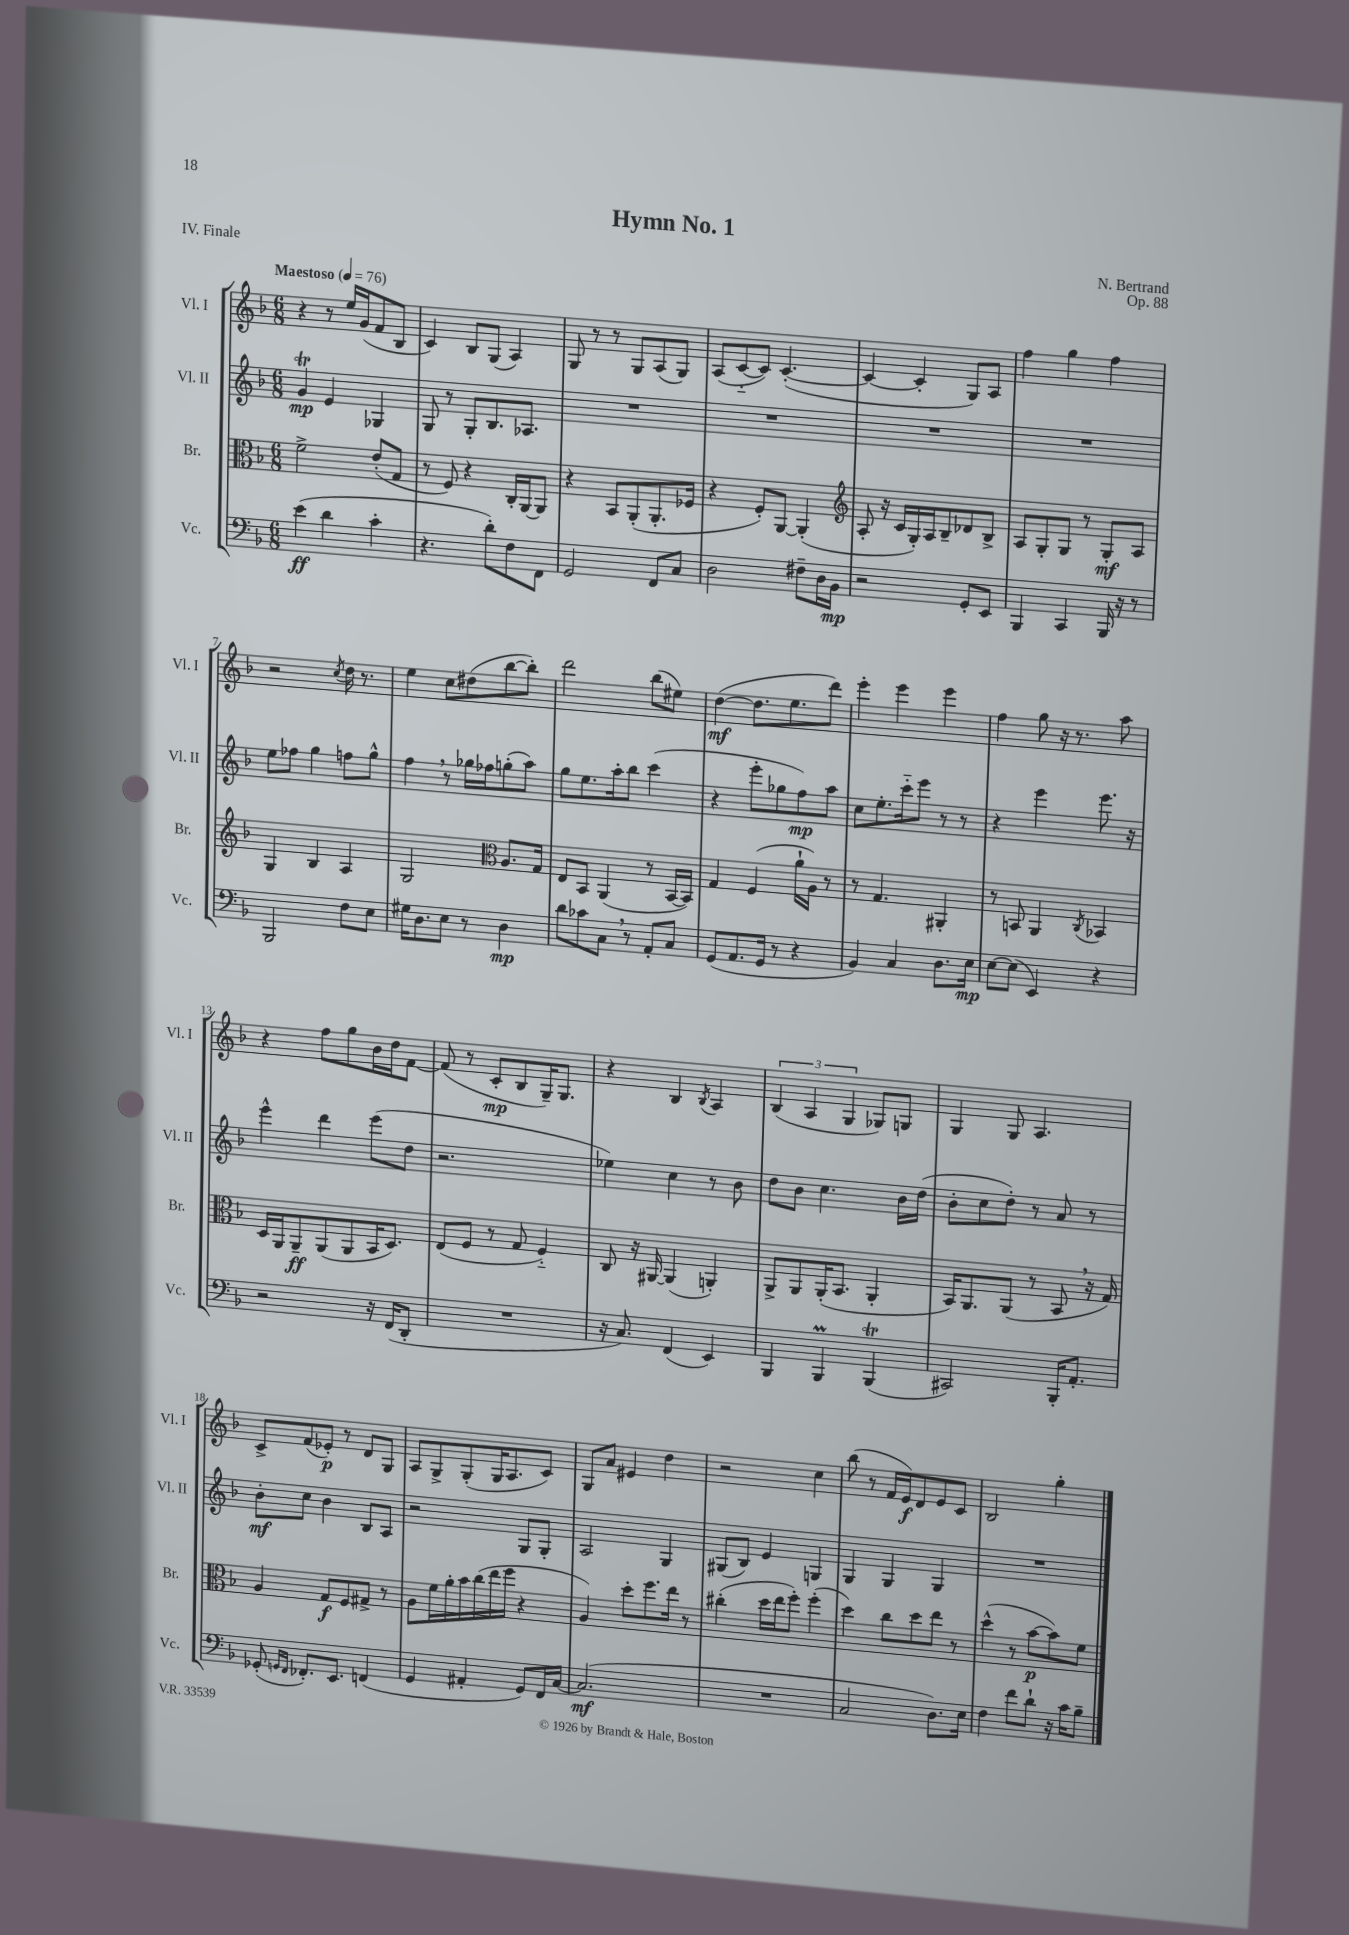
\header { title = "Hymn No. 1" composer = "N. Bertrand" opus = "Op. 88" piece = "IV. Finale" }
<<
\new StaffGroup <<
\new Staff = "s0" \with { instrumentName = "Vl. I" shortInstrumentName = "Vl. I" } {
    \clef treble \key f \major \numericTimeSignature \time 6/8 \tempo "Maestoso" 4 = 76
    \autoBeamOff r4 r8 e''16[ g'16( f'8 bes8] |
    c'4) bes8[ g8]( a4) |
    g8 r8 r8 g8[ a8( g8]) |
    a8[( c'8~-_ c'8]) c'4.~-.( |
    c'4~ c'4-. g8[) a8] |
    f''4 g''4 f''4 |
    r2 \acciaccatura { c''8 } d''16 r8. |
    e''4 c''8[ dis''8( bes''8~ bes''8]-.) |
    d'''2 bes''8[( eis''8]) |
    d''4~\mf( d''8.[ e''8. d'''8]) |
    e'''4-. e'''4 e'''4 |
    f''4 g''8 r16 r8. a''8 |
    r4 f''8[ g''8 bes'16 d''16 f'8]~ |
    f'8( r8 c'8[-.\mp bes8 g16--) g8.] |
    r4 bes4 \acciaccatura { bes8 } a4 |
    \tuplet 3/2 { bes4( a4 g4 } ges8[) g8] |
    g4 g8 a4. |
    c'8[-> f'8( ees'8]-.\p) r8 d'8[ g8] |
    a8[ g8-> g8-.( g16 a8. c'8]) |
    g8[ a'8] eis'4 d''4 |
    r2 c''4 |
    bes''8( r8 f'16[ e'16\f) d'8 e'8 c'8] |
    bes2 g''4-. \bar "|." |
}
\new Staff = "s1" \with { instrumentName = "Vl. II" shortInstrumentName = "Vl. II" } {
    \clef treble \key f \major \numericTimeSignature \time 6/8
    \autoBeamOff g'4\trill\mp e'4 ges4 |
    g8 r8 g8[-. bes8. aes8.] |
    R2. |
    R2. |
    R2. |
    R2. |
    e''8[ fes''8] g''4 f''8[ g''8]-^ |
    f''4 \breathe r8 ges''16[ fes''16 g''8-.( a''8]) |
    g''8[ e''8. a''16-. bes''8] c'''4( |
    r4 e'''8[-. ges''8 f''8\mp) a''8] |
    c''8[ e''8.-. c'''16-_ e'''8] r8 r8 |
    r4 e'''4 e'''8. r16 |
    e'''4-^ d'''4 e'''8[( d''8] |
    r2. |
    ees''4) c''4 r8 bes'8 |
    d''8[ bes'8] c''4. bes'16[ d''16]( |
    bes'8[-. c''8 d''8]-.) r8 a'8 r8 |
    bes'8[-.\mf c''8] bes'4 bes8[ a8] |
    r2 g8[ g8]-. |
    a2 g4 |
    gis8[( bes8]) e'4 g4 |
    g4 g4 g4 |
    R2. \bar "|." |
}
\new Staff = "s2" \with { instrumentName = "Br." shortInstrumentName = "Br." } {
    \clef alto \key f \major \numericTimeSignature \time 6/8
    \autoBeamOff f'2-> e'8[-.( g8] |
    r8 f8) r4 c16[-. a,16~ a,8] |
    r4 bes,8[ a,8-.( a,8.-. fes16] |
    r4 f8[-.) a,8]~ a,4-.( |
    \clef treble a8-. r16 c'16[ g16-.) a16 bes8-- des'8 bes8]-> |
    a8[ g8-. g8] r8 g8[-.\mf a8] |
    g4 bes4 a4 |
    g2 \clef alto a8.[ g16] |
    e8[ bes,8] a,4( r8 bes,16[~ bes,16]) |
    g4 f4( a'16[-! a16]) r8 |
    r8 g4. ais,4-. |
    r8 b,8 a,4 \acciaccatura { c8 } bes,4 |
    d16[ a,16 a,8--\ff a,8( a,8 bes,16 d8.]) |
    e8[( f8] r8 g8 f4-_) |
    c8 r16 ais,16~ ais,4( a,4-.) |
    a,8[-> a,8 a,16-.( bes,8.] a,4-. |
    bes,16[) a,8. a,8]( r8 bes,8 \breathe r16 g16) |
    a4 g8[\f f8 gis8]-> r8 |
    a8[ f'16 a'16-. bes'16 c''16( e''16 f''16] r4 |
    a4) d''8[-. f''8. e''16] r8 |
    cis''4-.( d''16[ e''16 f''8]-.) f''4-.( |
    d''4) c''8[ d''8 e''8] r8 |
    d''4-^( r8 bes'8[~\p bes'8) f'8] \bar "|." |
}
\new Staff = "s3" \with { instrumentName = "Vc." shortInstrumentName = "Vc." } {
    \clef bass \key f \major \numericTimeSignature \time 6/8
    \autoBeamOff e'4\ff( d'4 c'4-. |
    r4. d'8[-.) f8 f,8] |
    g,2 f,8[ c8] |
    d2 fis8[-- d16 bes,16]\mp |
    r2 g,8[-. e,8] |
    bes,,4 c,4 bes,,16 r16 r8 |
    bes,,2 f8[ e8] |
    gis16[ d8. e8] r8 d4\mp |
    d'8[ ces'8 c8] \breathe r8 a,8[-. c8] |
    g,8[( a,8. g,16] r8 r4 |
    bes,4) c4 d8.[ e16]\mp |
    e8[~ e8]( e,4) r4 |
    r2 r16 f,16[( d,8]-. |
    R2. |
    r16 c8.) f,4( e,4) |
    bes,,4 bes,,4\prall bes,,4\trill( |
    cis,2) bes,,16[-. a,8.]-. |
    ges,8-.( \grace { g,16[ f,16] } fes,8.[-.) e,8.] f,4( |
    g,4 ais,4-. g,8[) f,16 c16]~ |
    c2.\mf( |
    R2. |
    c2 d8.[) e16] |
    f4 f'8[ d'8]-! r16 c'16[ bes8]-- \bar "|." |
}
>>
>>
